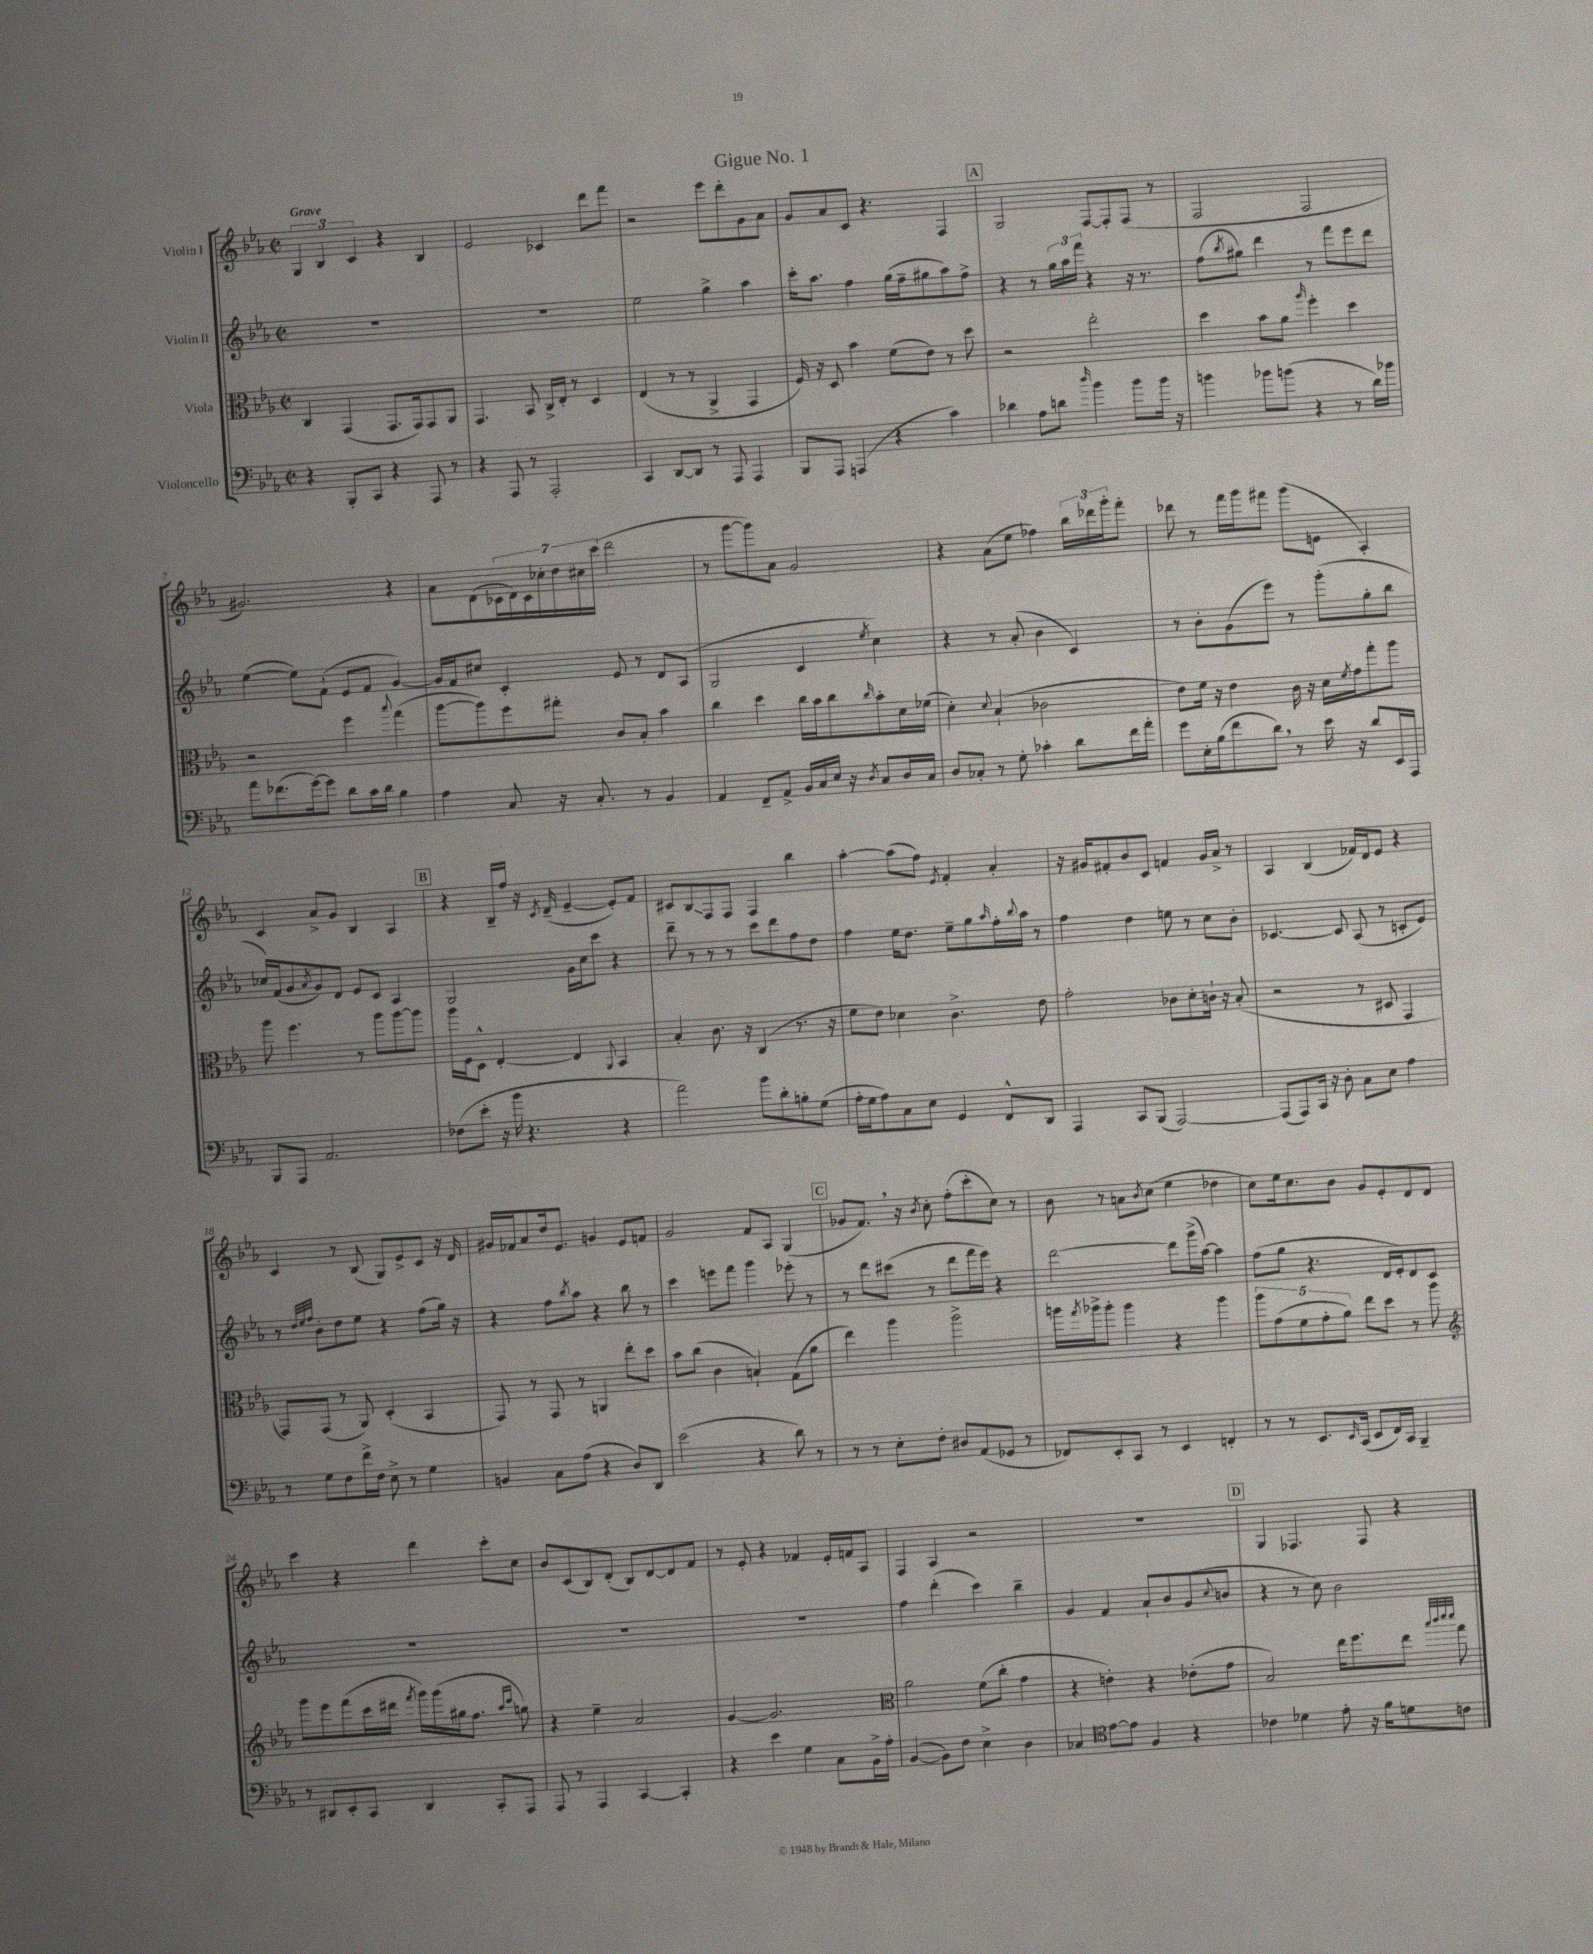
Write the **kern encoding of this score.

**kern	**kern	**kern	**kern
*staff4	*staff3	*staff2	*staff1
*clefF4	*clefC3	*clefG2	*clefG2
*k[b-e-a-]	*k[b-e-a-]	*k[b-e-a-]	*k[b-e-a-]
*M2/2	*M2/2	*M2/2	*M2/2
*met(c|)	*met(c|)	*met(c|)	*met(c|)
4r	4C	1r	6G
.	.	.	6B-
8BBB-'	(4GG	.	.
.	.	.	6c
8CC	.	.	.
4r	8.GG	.	4r
.	16GG)	.	.
8AAA-	8GG	.	4B-
8r	8AA-	.	.
=	=	=	=
4r	4.GG	1r	2e-
8AAA-	.	.	.
8r	8BB-	.	.
2AAA-'	16C^	.	4c-
.	16E-'	.	.
.	8r	.	.
.	4D	.	8ddd
.	.	.	8fff
=	=	=	=
4CC	(4E-	2ee-	2r
[8DD	8r	.	.
8DD]	8r	.	.
8r	4AA-^	4gg^	8eee-
8AAA-	.	.	8ddd'
4AAA-	4GG	4aa-	8g
.	.	.	8a-
=	=	=	=
8BBB-	16F)	16ccc'	8g
.	16r	8.aa-	.
8AAA-	8D	.	8a-
(4AAA	4b-	4ff	8c
.	.	.	4.r
4r	(8f	(16gg	.
.	.	16ff~	.
.	8e-)	8gg#	.
4c)	8r	8aa-)	4F
.	8dd	8ff^	.
=	=	=	=
4d-	2r	4r	2G
8A-	.	8r	.
8d	.	24gg	.
.	.	24aa-	.
.	.	24fff	.
16qqdd	.	.	.
4b-	2ee-'	4r	[8F
.	.	.	8F']
8b-	.	16r	(8F
.	.	8.r	.
16b-	.	.	8r
16r	.	.	.
=	=	=	=
4b	4dd	(8ff	2F
.	.	8qbb-	.
.	.	8gg#)	.
8b-	8b-	4ddd	.
(8b	8a-	.	.
.	16qqaa-	.	.
4r	4ff'	8r	2F
.	.	8fff	.
8r	4dd	8eee-	.
16d)	.	8ddd	.
16b-	.	.	.
=	=	=	=
8a-	2r	([4ee-	2.g#)
(8.f-	.	.	.
.	.	8ee-])	.
[16g)	.	.	.
8g]	.	(8f`	.
8d	4ff	8e-	.
16c	.	8f	.
16d	.	.	.
.	8qqbb-	.	.
4B-	(4gg	[4g)	4r
=	=	=	=
4A-	[8aa-	16g]	8a-
.	.	16f	.
.	8aa-])	8cc#	(8d
8C	8ff	4c'	28c-
.	.	.	28d)
.	.	.	28c-
.	.	.	28cc-'
16r	8gg#'	.	.
.	.	.	28dd
.	.	.	28cc#
8.C'	.	.	.
.	.	.	(28ccc
.	8c	8e-	2ddd
8r	8B-'	8r	.
4BB-	4b-	8d	.
.	.	(8A-	.
=	=	=	=
4AA-	4cc	2G	8r
.	.	.	[8ggg
8FF~	4dd	.	8ggg])
8AA-^	.	.	8a-
16BB-	16cc	4c	2g
16C	16b-	.	.
16E-	8cc	.	.
16r	.	.	.
8qD	16qqcc	8qee-	.
8C	8b-'	4cc)	.
16D	16d	.	.
16C	(16f-	.	.
=	=	=	=
8D	4d')	4r	4r
8C-'	.	.	.
.	8qqd	.	.
8r	(4B-`	8r	(8a-
8G'	.	(8a-'	8ee-
4c-'	2c-	4b-	4ff-)
8d	.	4c)	24bb-
.	.	.	24ddd-
.	.	.	24ggg'
16f	.	.	8fff'
16a-'	.	.	.
=	=	=	=
8g	8e-)	8r	8ddd-
16E-'	16f	8b-'	8r
(16B-	16r	.	.
8f	4e-	(8g	16fff
.	.	.	16ggg
8d)	.	8eee-)	8fff#
8r	16c	8r	(8ggg
.	16r	.	.
16e-	16d	(8ggg'	8e
.	8qf	.	.
16r	16g	.	.
8d	8gg'	8gg'	4A-')
16EE-	8aa-	8bb-	.
16AAA-	.	.	.
=	=	=	=
8BBB-	8aa-	16cc-)	4c
.	.	(16f	.
8AAA-	4.ff	8g	.
.	.	8qa-	.
2.AA-	.	8g)	8a-^
.	.	8d	8g
.	8r	8e-	4B-
.	8aa-	8c	.
.	[8aa-	4A-	4A-
.	8aa-]	.	.
=	=	=	=
(8F-	16aa-	2G	4r
.	16F	.	.
8e-'	8D^^	.	.
16r	[4E-'	.	16B-~
16b-	.	.	16ff
4.r	.	.	16r
.	.	.	8qc
.	.	.	(16d~
.	4E-]	16g	[4e-~
.	.	16cc	.
.	.	8ccc	.
.	8qqAA-	.	.
4r	4BB-	4r	8e-'])
.	.	.	8f
=	=	=	=
2a-)	4B-'	8ddd~	8c#
.	.	8r	8B-
.	8.c	8r	8F
.	.	8r	8F
.	16r	.	.
8b-	(4C	8ccc	4F
8d'	.	8ddd	.
8B'	8.r	8ff	4bb-
(8G	.	8dd	.
.	16r	.	.
=	=	=	=
16A-'	8f	4ff	[4aa-'
16G	.	.	.
8A-)	8e-)	.	.
8C	4d-	16ee-	(8aa-]
.	.	8.dd	.
8E-	.	.	8ff)
.	.	.	8qe-
4GG	4.c^	8ee-~	4f'
.	.	8gg	.
.	.	16qqaa-	.
8FF^^	.	16ff'	4a-'
.	.	8qqbb-	.
.	.	16aa-	.
8DD	8e-	8r	.
=	=	=	=
4AAA-	2g'	4ff	16r
.	.	.	16g#
.	.	.	8f#'
8CC	.	4dd	8b-
(8BBB-	.	.	8c
[2AAA-)	8c-	8ee	4f
.	8d'	8r	.
.	16c`	8cc	16g#
.	16r	.	16a-^
.	(8B-'	8b-'	8r
=	=	=	=
(8AAA-]	2r	[4.c-	4A-
8AAA-)	.	.	.
16CC	.	.	(4B-
16r	.	.	.
8D'	.	8c-]	.
8C	8r	(8A-	16f-)
.	.	.	16d
8E-	8D#	8r	8e-
4A-	4GG	8c'	4r
.	.	8e-)	.
=	=	=	=
8r	8GG)	8r	4c
.	.	32qqdd	.
.	.	32qqee-	.
.	.	32qqff	.
8G	(8GG	8b-'	.
8F	8r	8dd	8r
16f^	8AA-)	8ee-	(8B-
16F	.	.	.
8E-^	(4D'	4r	8G)
8r	.	.	8e-^
4G	4BB-	(8ff	8c
.	.	16gg)	16r
.	.	16r	16d
=	=	=	=
4BB	8GG)	4r	16g#
.	.	.	16f-
.	8r	.	8a-
8C	8GG	8ff	16dd
.	.	.	8.e-
.	.	8qbb-	.
(8A-	8r	8aa-	.
4r	4AA	4r	4g
8D)	8ee-'	8bb-	8e-
8DD	8dd	8r	8f
=	=	=	=
(2e-	8b-	4ccc	2g
.	(8cc	.	.
.	4c	8eee	.
.	.	8fff	.
4r	4B`)	4ggg	8f
.	.	.	8A-
8d)	(8G	8eee-'	(4G
8r	8a-	8r	.
=	=	=	=
8r	4ee-)	8r	8g-
8r	.	8ddd	8.f)
8E-'	4aa-	(8ccc#	.
.	.	.	16r
.	.	.	8qb-
8F'	.	8r	8cc'
8D#	2aa-^	8ddd	(8ff'
(8AA-	.	16fff	8ccc'
.	.	16eee-)	.
8GG-	.	4r	8cc)
8r	.	.	8r
=	=	=	=
8FF-)	16aa	[2ddd	8b-
.	8qgg	.	.
.	16aa-^	.	.
8EE-'	8aa-'	.	8r
8CC	4aa-	.	8a
.	.	.	8qb-
8r	.	.	(8cc
4EE-	4r	8ddd]	4ee-
.	.	(16ggg^	.
.	.	[16aa-)	.
4FF'	4aa-	4aa-]	4dd-
=	=	=	=
8r	10aa-	(8ff	8cc)
.	(10g	.	.
8r	.	8gg	16ee-
.	.	.	8.cc
.	10f	.	.
8.EE-	.	4.r	.
.	10g'	.	.
.	.	.	8b-
.	10a-)	.	.
16qqEE-	.	.	.
(16CC	.	.	.
8EE-	8ee-	.	8g
16FF)	8dd	16d	8e-'
16CC	.	16e-')	.
4BBB-~	8r	8d	8d
.	8aa-	8c	8d
=	=	=	=
*	*clefG2	*	*
8r	8ggg	1r	4ccc
8DD#	8eee-	.	.
8EE-'	(8fff	.	4r
8CC	16ccc	.	.
.	16ddd#	.	.
.	8qfff	.	.
4DD#	16ggg)	.	4ddd
.	(16ggg	.	.
.	16gg#	.	.
.	8.ff	.	.
8CC'	.	.	8ccc'
.	16qqaa-	.	.
.	16qqccc	.	.
8AAA-	8gg)	.	8cc
=	=	=	=
8AAA-	4r	1r	8b-
8r	.	.	(8c
4AAA-	4ee-~	.	8B-)
.	.	.	(8d'
[4CC	2a-	.	8B-)
.	.	.	[8d
4CC']	.	.	8d]
.	.	.	8f
=	=	=	=
4r	[4g	1r	8r
.	.	.	8e-'
4e-	2.g]	.	4r
4G	.	.	4f-
8C	.	.	16e-'
.	.	.	16f
16BB-^	.	.	8A-
16A-'	.	.	.
=	=	=	=
*	*clefC3	*	*
([4BB-	2a-	4ff	4F
8BB-])	.	(4ddd'	4A-
8F	.	.	.
4E-^	(8f	4ccc)	2r
.	8cc'	.	.
4D	4g	4bb-~	.
=	=	=	=
4C-	4r	4g	1r
*clefC4	*	*	*
[8e-	4e')	4f	.
8e-]	.	.	.
4F	4r	8a-`	.
.	.	8b-	.
4r	(8e-'	(8g	.
.	.	8qqcc	.
.	8g	8b	.
=	=	=	=
4c-	2B-)	4r	4G
4d-	.	8r	4.F-
.	.	8cc)	.
8e-'	16ee-	2b-	.
.	8.ff	.	.
16r	.	.	8F-
16f	.	.	.
8d	8ee-	.	4r
.	32qqbb-	.	.
.	32qqccc	.	.
.	32qqddd	.	.
.	32qqddd	.	.
8c	8gg	.	.
==	==	==	==
*-	*-	*-	*-
